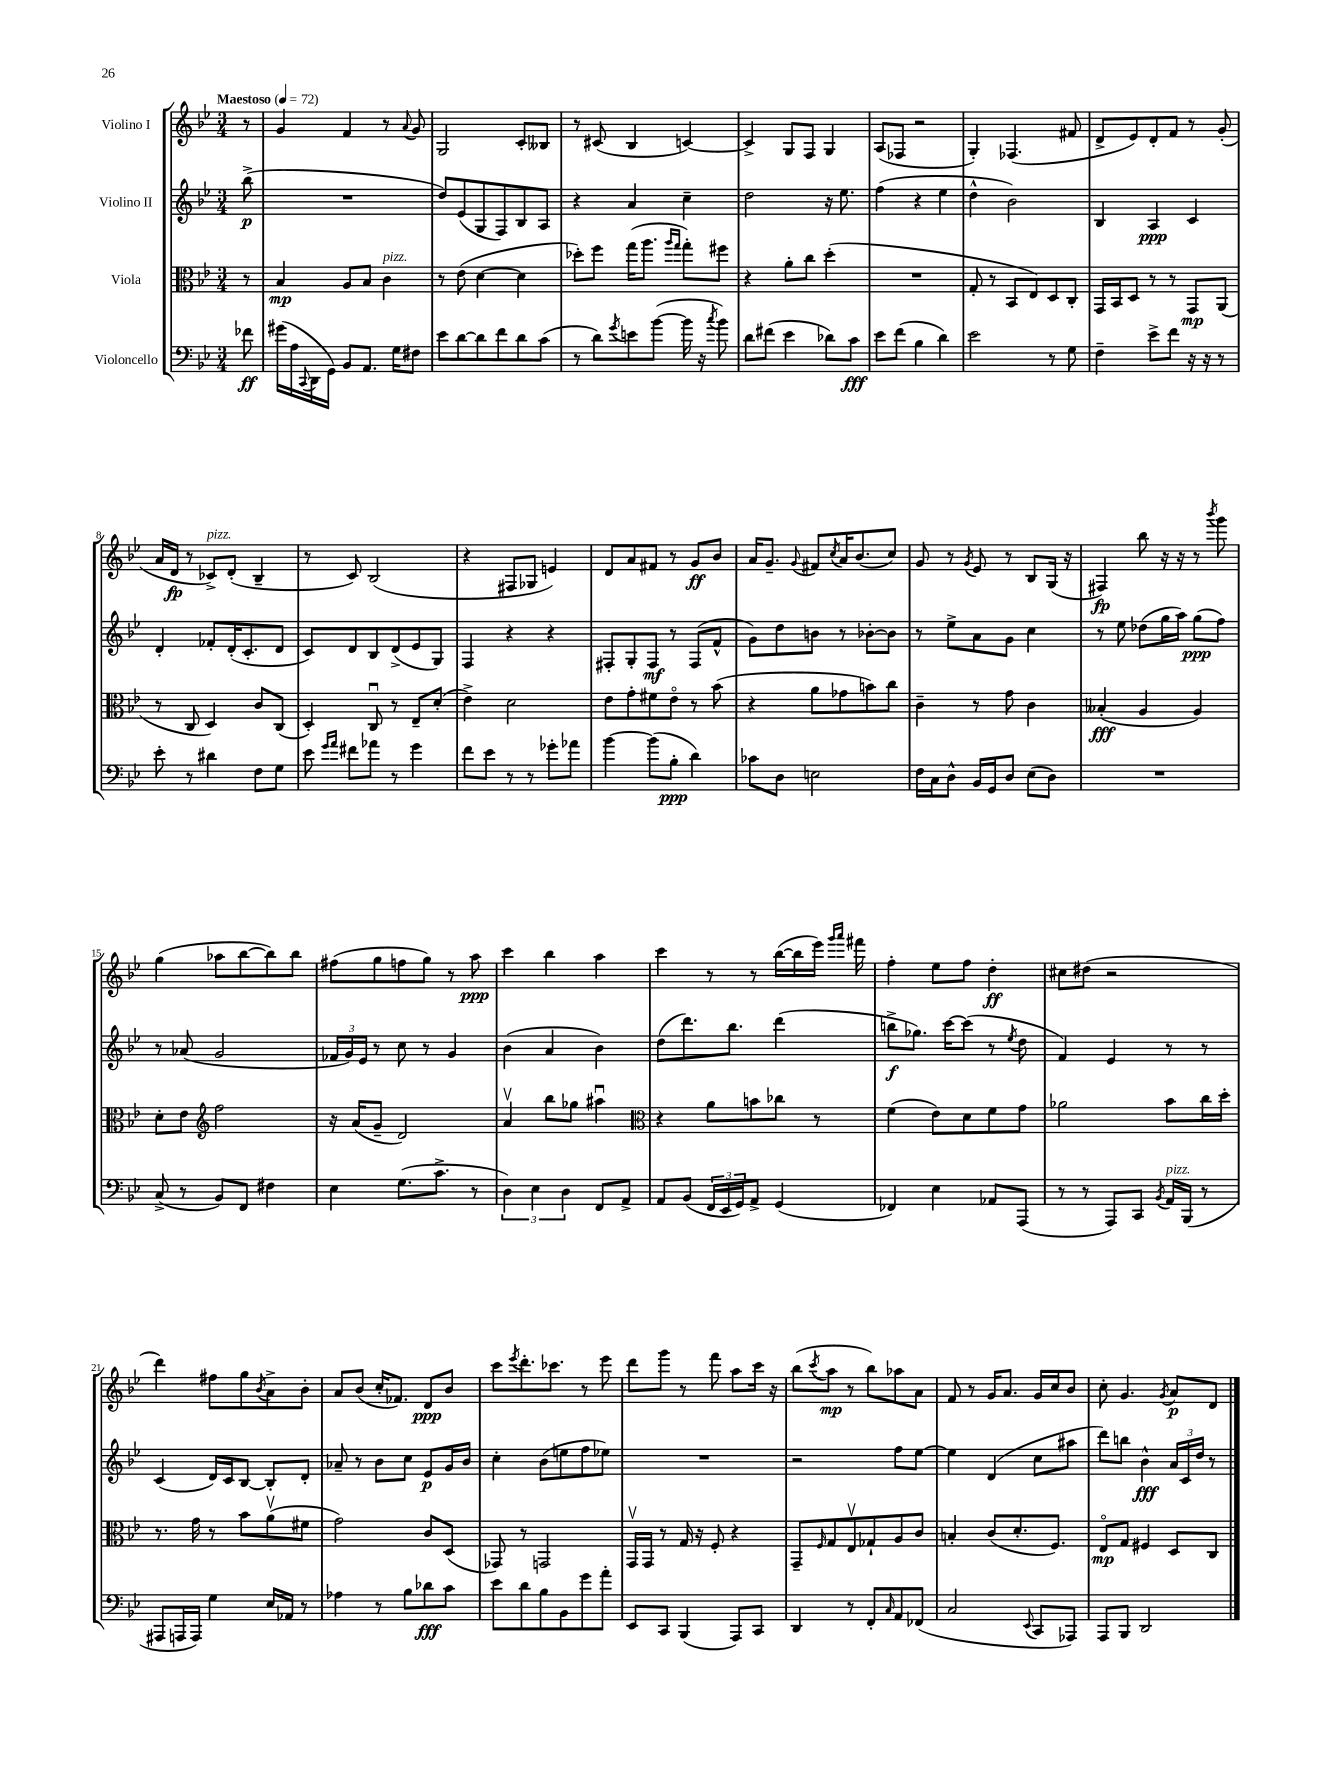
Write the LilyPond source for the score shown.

<<
\new StaffGroup <<
\new Staff = "s0" \with { instrumentName = "Violino I" } {
    \clef treble \key bes \major \numericTimeSignature \time 3/4 \partial 8 \tempo "Maestoso" 4 = 72
    r8 |
    g'4 f'4 r8 \appoggiatura { a'8 } g'8 |
    g2 c'8-. beses8 |
    r8 cis'8( bes4 c'4~) |
    c'4-> g8 f8 g4 |
    a8( fes8 r2 |
    g4-.) fes4.( fis'8 |
    d'8-> ees'8) d'8-. f'8 r8 g'8-.( |
    a'16 d'16\fp r8 ces'8->^\markup { \italic "pizz." }) d'8-.( bes4-- |
    r8 c'8) bes2( |
    r4 fis8 ges8 e'4) |
    d'8 a'8 fis'8 r8 g'8\ff bes'8 |
    a'16 g'8.-- \appoggiatura { g'8 } fis'8 \acciaccatura { c''8 } a'16 bes'8.( c''8) |
    g'8 r8 \acciaccatura { g'8 } ees'8 r8 bes8 g16( r16 |
    fis4\fp) bes''8 r16 r16 r8 \acciaccatura { bes'''8 } g'''8 |
    g''4( aes''8 bes''8~ bes''8) bes''8 |
    fis''8( g''8 f''8 g''8) r8 a''8\ppp |
    c'''4 bes''4 a''4 |
    c'''4 r8 r8 bes''16~( bes''16 ees'''16) \grace { g'''16 a'''16 } fis'''16 |
    f''4-. ees''8 f''8 d''4-.\ff |
    cis''8 dis''8( r2 |
    d'''4) fis''8 g''8 \acciaccatura { bes'8 } a'8-> bes'8-. |
    a'8 bes'8( c''16-. fes'8.) d'8\ppp bes'8 |
    c'''8 \acciaccatura { ees'''8 } d'''8.-. ces'''8. r8 ees'''8 |
    d'''8 g'''8 r8 f'''8 a''8 c'''16 r16 |
    bes''8( \acciaccatura { c'''8 } a''8\mp r8 bes''8) aes''8 a'8 |
    f'8 r8 g'16 a'8. g'16 c''16 bes'8 |
    c''8-. g'4. \acciaccatura { g'8 } a'8\p d'8 \bar "|." |
}
\new Staff = "s1" \with { instrumentName = "Violino II" } {
    \clef treble \key bes \major \numericTimeSignature \time 3/4 \partial 8
    bes''8->\p( |
    R2. |
    d''8) ees'8( g8 f8) bes8 a8 |
    r4 a'4 c''4-- |
    d''2 r16 ees''8. |
    f''4( r4 ees''4 |
    d''4-^ bes'2) |
    bes4 a4\ppp c'4 |
    d'4-. fes'8-. d'16-.( c'8.-. d'8 |
    c'8) d'8 bes8 d'8->( ees'8 g8) |
    f4 r4 r4 |
    fis8-. g8-. fis8\mf r8 fis8( f'8-^ |
    g'8) d''8 b'8 r8 bes'8~-. bes'8 |
    r8 ees''8-> a'8 g'8 c''4 |
    r8 ees''8 des''8( g''16 a''16) g''8\ppp( f''8) |
    r8 aes'8( g'2 |
    \tuplet 3/2 { fes'16 g'16) ees'16 } r8 c''8 r8 g'4 |
    bes'4( a'4 bes'4) |
    d''8( d'''8.) bes''8. d'''4( |
    b''8->\f ges''8.) c'''16~ c'''8( r8 \acciaccatura { ees''8 } d''8 |
    f'4) ees'4 r8 r8 |
    c'4( d'16) c'16 bes8~ bes8-. d'8-. |
    aes'8-- r8 bes'8 c''8 ees'8\p g'16 bes'16 |
    c''4-. bes'8( e''8 f''8 ees''8) |
    R2. |
    r2 f''8 ees''8~ |
    ees''4 d'4( c''8 ais''8 |
    d'''8) b''8 bes'4-^\fff \tuplet 3/2 { a'16 c'16 d''16 } r8 \bar "|." |
}
\new Staff = "s2" \with { instrumentName = "Viola" } {
    \clef alto \key bes \major \numericTimeSignature \time 3/4 \partial 8
    r8 |
    bes4\mp a8 bes8 c'4^\markup { \italic "pizz." } |
    r8 ees'8( d'4~ d'4 |
    des''8-.) f''8 g''16( a''8. \grace { a''16 g''16 } g''8-.) fis''8 |
    r4 a'8-. c''8 d''4-.( |
    R2. |
    g8-. r8 bes,8 ees8) d8 c8-. |
    g,16 bes,16 d8 r8 r8 g,8\mp a,8( |
    r8 c8 d4) c'8 c8( |
    d4-.) c8\downbow r8 ees8-- d'8-.( |
    ees'4->) d'2 |
    ees'8 g'8-. fis'8 ees'8\flageolet r8 bes'8( |
    r4 a'8 ges'8 b'8) c''8 |
    c'4-- r8 g'8 c'4 |
    beses4-.\fff( a4 a4) |
    d'8-. ees'8 \clef treble f''2 |
    r16 a'16( g'8-- d'2) |
    a'4\upbow bes''8 ges''8 ais''4\downbow |
    \clef alto r4 a'8 b'8 ces''8 r8 |
    f'4( ees'8) d'8 f'8 g'8 |
    aes'2 bes'8 c''16 d''16-. |
    r8. g'16 r8 bes'8 a'8\upbow( fis'8 |
    g'2) c'8 d8( |
    ges,8) r8 g,2 |
    g,16\upbow g,16 r8 g16 r16 f8-. r4 |
    g,8-- \grace { f16 } g8 ees8\upbow ges8-! a8 c'8 |
    b4-. c'8( d'8.-. f8.) |
    ees8\flageolet\mp g8 fis4 d8 c8 \bar "|." |
}
\new Staff = "s3" \with { instrumentName = "Violoncello" } {
    \clef bass \key bes \major \numericTimeSignature \time 3/4 \partial 8
    fes'8\ff |
    gis'16( a16 \appoggiatura { c,8 } d,16 g,16) bes,8 a,8. g16 fis8 |
    ees'8 d'8~ d'8 f'8 d'8 c'8( |
    r8 d'8) \acciaccatura { g'8 } e'8 bes'8~( bes'16 r16 \acciaccatura { c''8 } bes'8) |
    d'8 fis'8( ees'4 des'8) c'8\fff |
    ees'8 f'8( bes4 d'4) |
    ees'2 r8 g8 |
    f4-- ees'8-> f'8 r16 r16 r8 |
    ees'8-. r8 dis'4 f8 g8 |
    ees'8 \grace { g'16 a'16 } fis'8 aes'8 r8 g'4 |
    f'8 ees'8 r8 r8 ges'8-. aes'8 |
    bes'4~ bes'8( bes8-.\ppp d'4) |
    ces'8 d8 e2 |
    f16 c16 d8-^ bes,16 g,16 d8 ees8( d8) |
    R2. |
    c8->( r8 bes,8) f,8 fis4 |
    ees4 g8.( c'8.-> r8 |
    \tuplet 3/2 { d4) ees4 d4 } f,8 a,8-> |
    a,8 bes,8( \tuplet 3/2 { f,16 ees,16 g,16) } a,8-> g,4( |
    fes,4) ees4 aes,8 a,,8( |
    r8 r8 a,,8) c,8 \acciaccatura { bes,8 } a,16^\markup { \italic "pizz." } bes,,16( r8 |
    ais,,8 a,,16 a,,16) g4 ees16 aes,16 r8 |
    aes4 r8 bes8 des'8\fff c'8 |
    ees'8 d'8 bes8 bes,8 g'8 a'8-. |
    ees,8 c,8 bes,,4( a,,8) c,8 |
    d,4 r8 f,8-. \grace { c16 } a,8 fes,8( |
    c2 \appoggiatura { ees,8 } c,8 aes,,8) |
    a,,8 bes,,8 d,2 \bar "|." |
}
>>
>>
